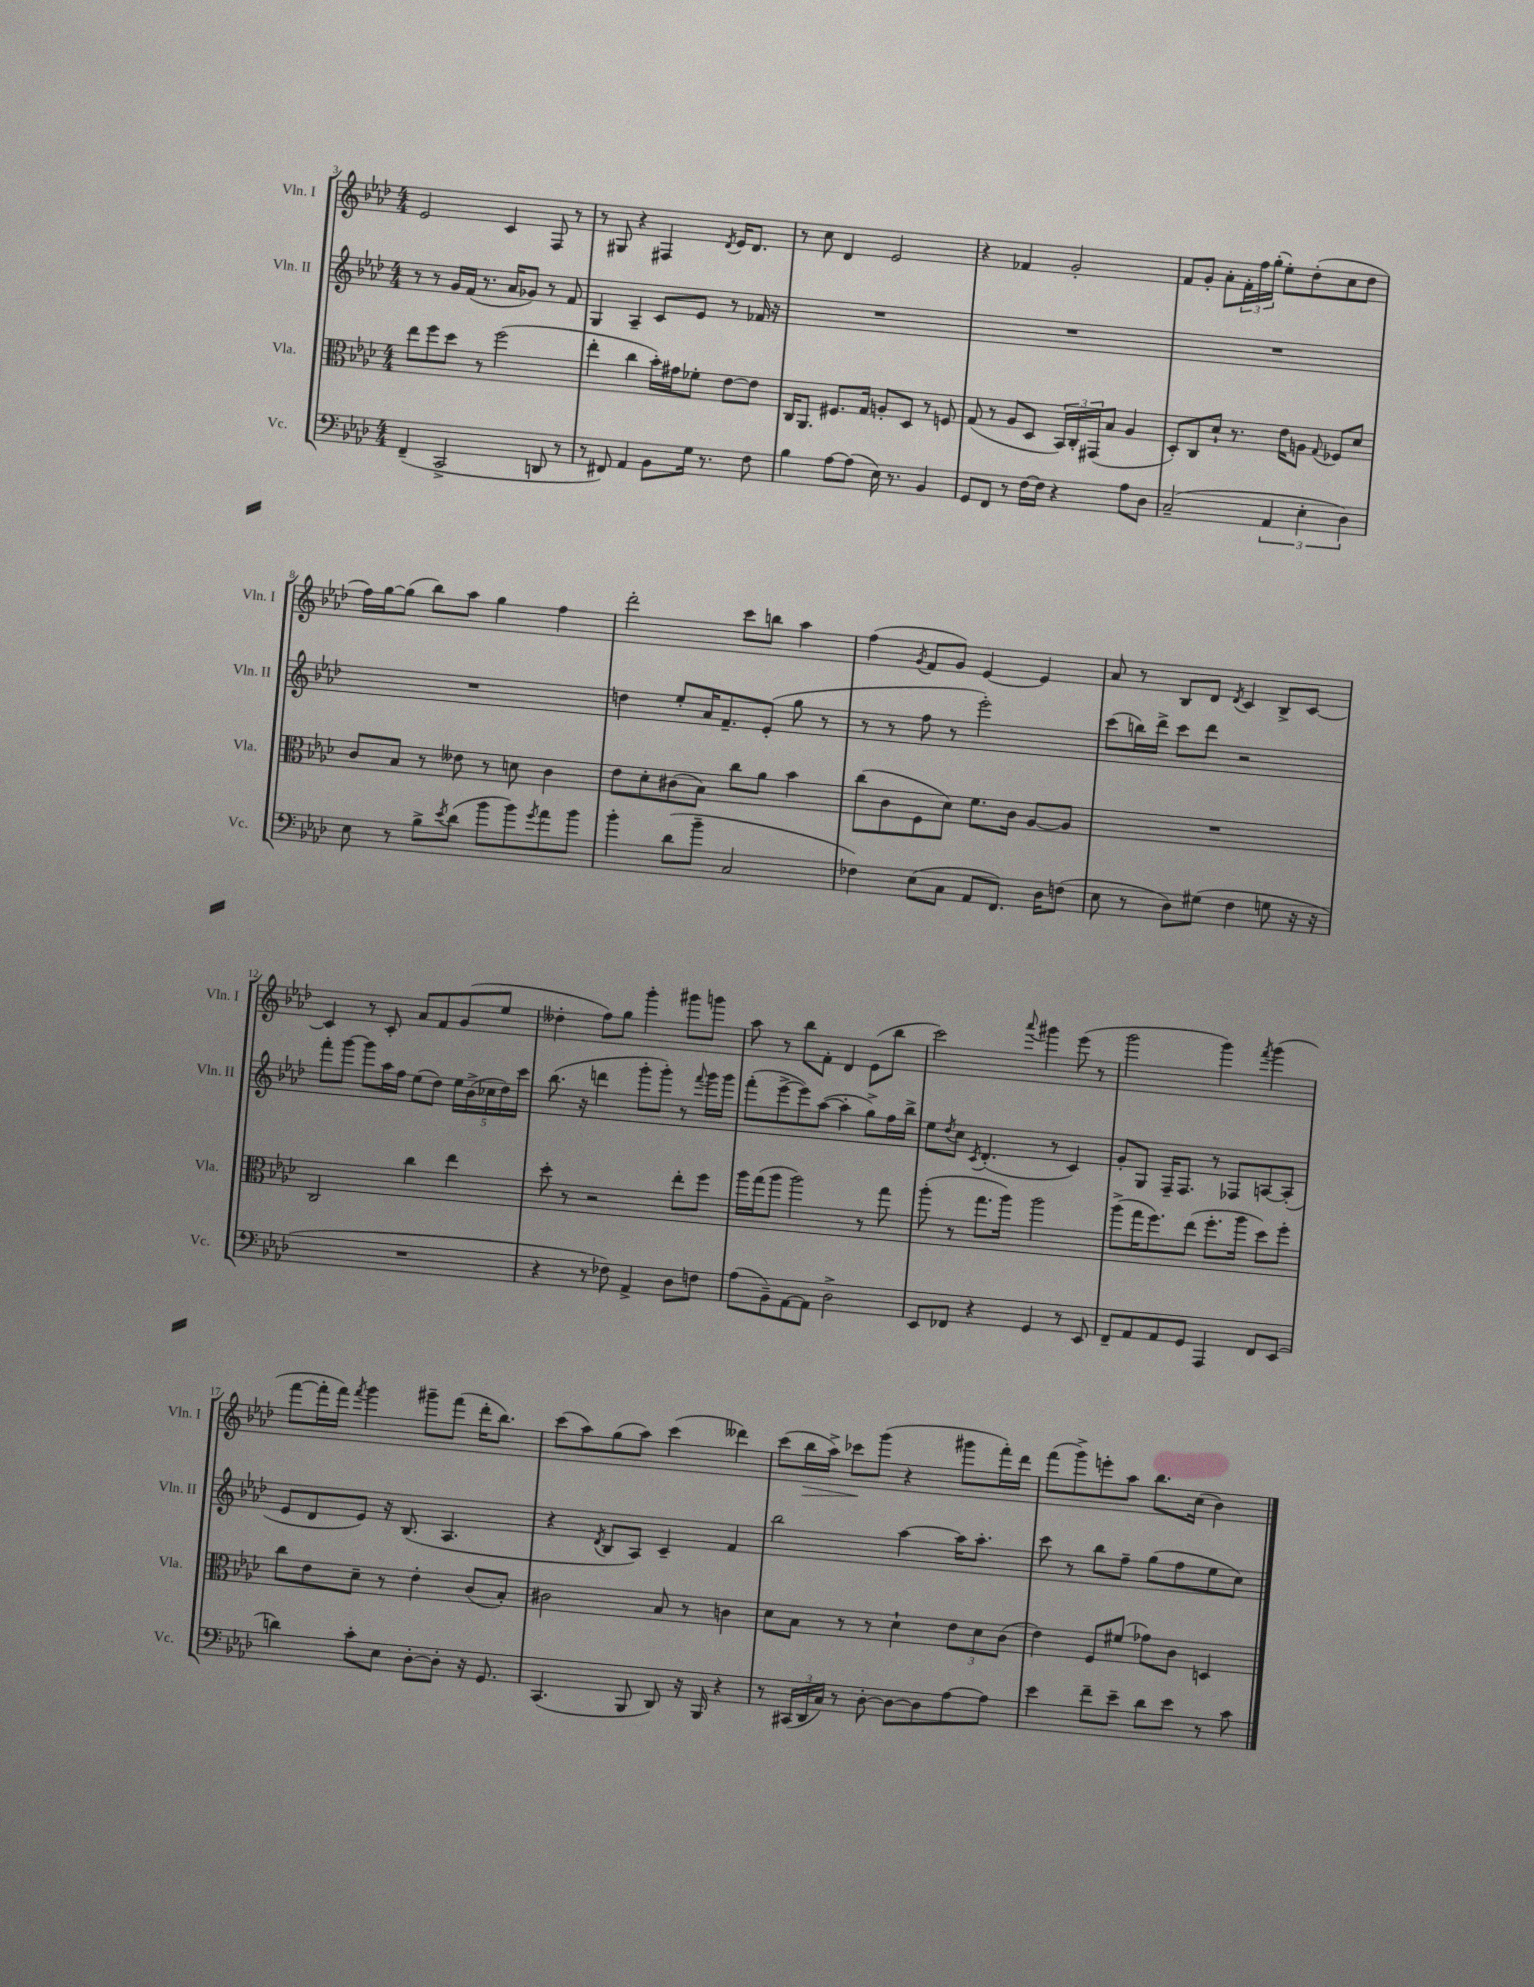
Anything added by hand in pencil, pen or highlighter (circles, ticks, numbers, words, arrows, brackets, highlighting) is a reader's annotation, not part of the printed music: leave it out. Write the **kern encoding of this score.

**kern	**kern	**kern	**kern	**dynam
*part4	*part3	*part2	*part1	*part1
*staff4	*staff3	*staff2	*staff1	*staff1
*I"Vc.	*I"Vla.	*I"Vln. II	*I"Vln. I	*
*I'Vc.	*I'Vla.	*I'Vln. II	*I'Vln. I	*
*clefF4	*clefC3	*clefG2	*clefG2	*
*k[b-e-a-d-]	*k[b-e-a-d-]	*k[b-e-a-d-]	*k[b-e-a-d-]	*
*M4/4	*M4/4	*M4/4	*M4/4	*
=3	=3	=3	=3	=3
(4FF~/	8ee-\L	8r	2e-/	.
.	8ff\	8r	.	.
2CC^/	8dd-\J	16g/LL	.	.
.	.	(16f/JJ	.	.
.	8r	8.r	.	.
.	(2ff\	.	4c/	.
.	.	16a-/KL	.	.
.	.	8g-X/J)	.	.
8DDn/	.	8r	8F/	.
8r	.	8f/	8r	.
=4	=4	=4	=4	=4
8r	4ee-'\	4G/	8r	.
8FF#X/)	.	.	8G#X/	.
4AA-/	4cc\	4A-~/	4r	.
8BB-\L	16b-'\LL)	8c/L	4F#X/	.
.	16g#X\J	.	.	.
16G\Jk	8f-X'\J	8e-/J	.	.
8.r	.	.	.	.
.	.	.	8qd-/	.
.	[8e-\L	8r	16e-/KL	.
.	.	.	8.d-/J	.
8F\	8e-\J]	16f-X/	.	.
.	.	16r	.	.
=5	=5	=5	=5	=5
4B-\	16C/KL	1r	8r	.
.	8.AA-/J	.	.	.
.	.	.	8cc\	.
[8A-\L	8.F#X/L	.	4d-/	.
(8A-\J]	.	.	.	.
.	16G/Jk	.	.	.
16E-\)	8An'/L	.	2e-/	.
8.r	.	.	.	.
.	8D-/J	.	.	.
4BB-/	8r	.	.	.
.	8Fn/	.	.	.
=6	=6	=6	=6	=6
8GG/L	(8G/	1r	4r	.
8FF/J	8r	.	.	.
8r	8A-/L	.	4f-X/	.
[16F\LL	8D-/J	.	.	.
16F\JJ]	.	.	.	.
4r	24BB-/LL)	.	2g'/	.
.	24C'/	.	.	.
.	(24GG#X/J	.	.	.
.	8B-/J	.	.	.
8A-\L	4A-/	.	.	.
8D-\J	.	.	.	.
=7	=7	=7	=7	=7
(2C~/	8D-'/L)	1r	8f/L	.
.	8C/	.	8g'/J	.
.	8d-`/J	.	8a-'\L	.
.	8.r	.	24f'\L	.
.	.	.	24ff\	.
.	.	.	(24gg'\JJ	.
6AA-/	.	.	8ee-'\L)	.
.	16e-\KL	.	.	.
.	8An\J	.	(8dd-'\	.
6E-'\	.	.	.	.
.	8qqG/	.	.	.
.	8F-X/L	.	8cc\	.
6D-\)	.	.	.	.
.	8d-/J	.	8dd-\J	.
!!LO:LB:g=z
=8	=8	=8	=8	=8
8E-\	8c/L	1r	16ff\LL)	.
.	.	.	[16gg\J	.
8r	8B-/J	.	(8gg\J]	.
8B-^\L	8r	.	8bb-\L)	.
8qe-/	.	.	.	.
(8d-\J	8e--X\	.	8aa-\J	.
8b-\L	8r	.	4gg\	.
8b-\)	8dn\	.	.	.
8qg/	.	.	.	.
8a-\	4c\	.	4ff\	.
8b-\J	.	.	.	.
=9	=9	=9	=9	=9
4b-'\	8e-\L	4ddn\	2ddd-'\	.
.	8d-'\	.	.	.
(8d-\L	(8c#X\	8ee-'/L	.	.
8b-~\J	8B-\J)	16a-/K	.	.
.	.	8.f~/	.	.
2C/	8cc\L	.	8ccc\L	.
.	8a-\J	(8e-'/J	8bbn\J	.
.	4b-\	8gg\	4aa-\	.
.	.	8r	.	.
=10	=10	=10	=10	=10
4F-X\)	(8cc\L	8r	(4ff\	.
.	8c\	8r	.	.
.	.	.	8qg/	.
(8E-\L	8F\	8ff\	8f/L	.
8C\J	8d-\J)	8r	8g/J)	.
8AA-/L	8.f\L	2eee-'\)	[4e-/	.
8.FF/J)	.	.	.	.
.	16c\Jk	.	.	.
.	[8A-/L	.	4e-/]	.
16D-\KL	.	.	.	.
(8Fn\J	8A-/J]	.	.	.
=11	=11	=11	=11	=11
8E-\	1r	(8ccc\L	8a-/	.
8r	.	16bbn\L)	8r	.
.	.	16ddd-^\JJ	.	.
8D-\L)	.	8ccc\L	8B-/L	.
(8G#X\J	.	8ddd-\J	8d-/J	.
.	.	.	8qd-/	.
4F\	.	2r	4c/	.
8Gn\	.	.	8B-^/L	.
16r	.	.	[8c/J	.
16r	.	.	.	.
!!LO:LB:g=z
=12	=12	=12	=12	=12
1r	2C/	8fff'\L	4c/]	.
.	.	[8ggg\J	.	.
.	.	8ggg\L]	8r	.
.	.	16aa-\L	8c'/	.
.	.	16ff\JJ	.	.
.	4cc\	(8ee-\L	8a-/L	.
.	.	8dd-\J)	8f/	.
.	4ee-\	20ee-\LL	(8g/	.
.	.	(20b-^\	.	.
.	.	20cc-X\	.	.
.	.	.	8ee-/J	.
.	.	20dd-\)	.	.
.	.	20ccc\JJ	.	.
=13	=13	=13	=13	=13
4r	8dd-'\	(8.bb-\	4dd--X'\	.
.	8r	.	.	.
.	.	16r	.	.
8r	2r	4dddn\	8ff\L)	.
8F-X\)	.	.	8gg\J	.
4AA-^/	.	8ggg'\L	4ggg'\	.
.	.	8ggg'\J)	.	.
8D-\L	8ee-'\L	8r	8ggg#X\L	.
.	.	8qqfff/	.	.
8Fn\J	8ff\J	16ggg\LL	8gggn\J	.
.	.	16ggg\JJ	.	.
=14	=14	=14	=14	=14
(8A-\L	16aa-\LL	(8fff'\L	8aa-\	.
.	(16gg\J	.	.	.
8BB-~\)	8aa-\J	[8eee-^\	8r	.
[8AA-\	2aa-\)	8eee-\])	8bb-\L	.
8AA-\J]	.	([8aa-\J	8f'\J	.
2D-^\	.	4aa-'\]	4d-/	.
.	8r	8gg^\L)	(8e-\L	.
.	8gg\	16ff\L	8bb-\J	.
.	.	16bb-^\JJ	.	.
=15	=15	=15	=15	=15
8EE-/L	(8aa-'\	8ee-\L	2ccc\)	.
.	.	8qdd-/	.	.
8FF-X/J	8r	8cc\J	.	.
.	.	8qc/	.	.
4r	8.gg\L	(4.d-'/	.	.
.	16aa-\Jk)	.	.	.
.	.	.	8qqaaa-/	.
4GG/	2aa-\	.	4ggg#X\	.
.	.	8r	.	.
8r	.	4c/)	(8eee-\	.
8EE-/	.	.	8r	.
=16	=16	=16	=16	=16
8FF~/L	(8aa-^\L	8g'/L	2ggg\	.
8AA-/	16gg\K	8G/J	.	.
.	8.ff\)	.	.	.
8AA-/	.	16F~/KL	.	.
.	.	8.F/J	.	.
8GG/J	(8ee-\J	.	.	.
4AAA-/	8.ff'\L	8r	4ggg\)	.
.	.	8F-X/L	.	.
.	16aa-\Jk	.	.	.
.	.	.	8qfff/	.
8FF/L	8dd-\L)	[8An/	(4ggg\	.
(8EE-/J	8ff'\J	(8A'/J]	.	.
!!LO:LB:g=z
=17	=17	=17	=17	=17
4dn\)	8cc\L	8e-/L	[8fff\L	.
.	8e-\	8d-/	16fff'\L]	.
.	.	.	16fff\JJ)	.
.	.	.	8qfff/	.
8c'\L	8d-~\J	8e-/J)	4ggg\	.
8E-\J	8r	16r	.	.
.	.	(8.B-/	.	.
[8D-'\L	4e-'\	.	8ggg#X~\L	.
8D-'\J]	.	4.A-/	(8fff\J	.
16r	(8c/L	.	16ddd-'\KL	.
8.GG/	.	.	8.bb-\J)	.
.	8B-'/J)	.	.	.
=18	=18	=18	=18	=18
(4.CC/	2c#X\	4r	(8ccc\L	.
.	.	.	8aa-\)	.
.	.	8qd-/	.	.
.	.	8B-/L	(8gg\	.
8BBB-/	.	8A-/J)	8aa-\J)	.
8DD-/)	8B-/	4c~/	(4ccc\	.
16r	8r	.	.	.
16BBB-/	.	.	.	.
4r	4cn\	4f/	4ddd--X\)	.
=19	=19	=19	=19	=19
8r	8d-\L	2bb-\	(8ccc\L	.
!	!	!	!	!LO:HP:b
(24CC#X/LL	8B-\J	.	16bb-\L	>
24DD-/	.	.	.	.
.	.	.	16aa-^\JJ)	.
24C/JJ)	.	.	.	.
8r	8r	.	8ccc-X\L	.
[8D-'\	8r	.	(8ggg\J	]
8D-\L_	4d-`\	[4aa-\	4r	.
8D-\]	.	.	.	.
[8A-\	12e-\L	16aa-\KL]	8ggg#X\L	.
.	.	8.aa-'\J	.	.
.	12d-\	.	.	.
8A-\J]	.	.	16fff'\L)	.
.	(12c\J	.	.	.
.	.	.	16ddd-\JJ	.
=20	=20	=20	=20	=20
4e-\	4e-\)	8ccc\	(8fff\L	.
.	.	8r	8ggg^\)	.
8f~\L	8F/L	8bb-\L	8eeen'\	.
8e-~\J	(8f#X/J	8ff~\J	8aa-\J	.
8d-\L	8g-X\L)	(8gg\L	8.bb-\L	.
8e-\J	8c\J	8ff\	.	.
.	.	.	(16cc\Jk	.
8r	4Dn/	8ee-\	4b-\)	.
8c\	.	8cc\J)	.	.
==	==	==	==	==
*-	*-	*-	*-	*-
